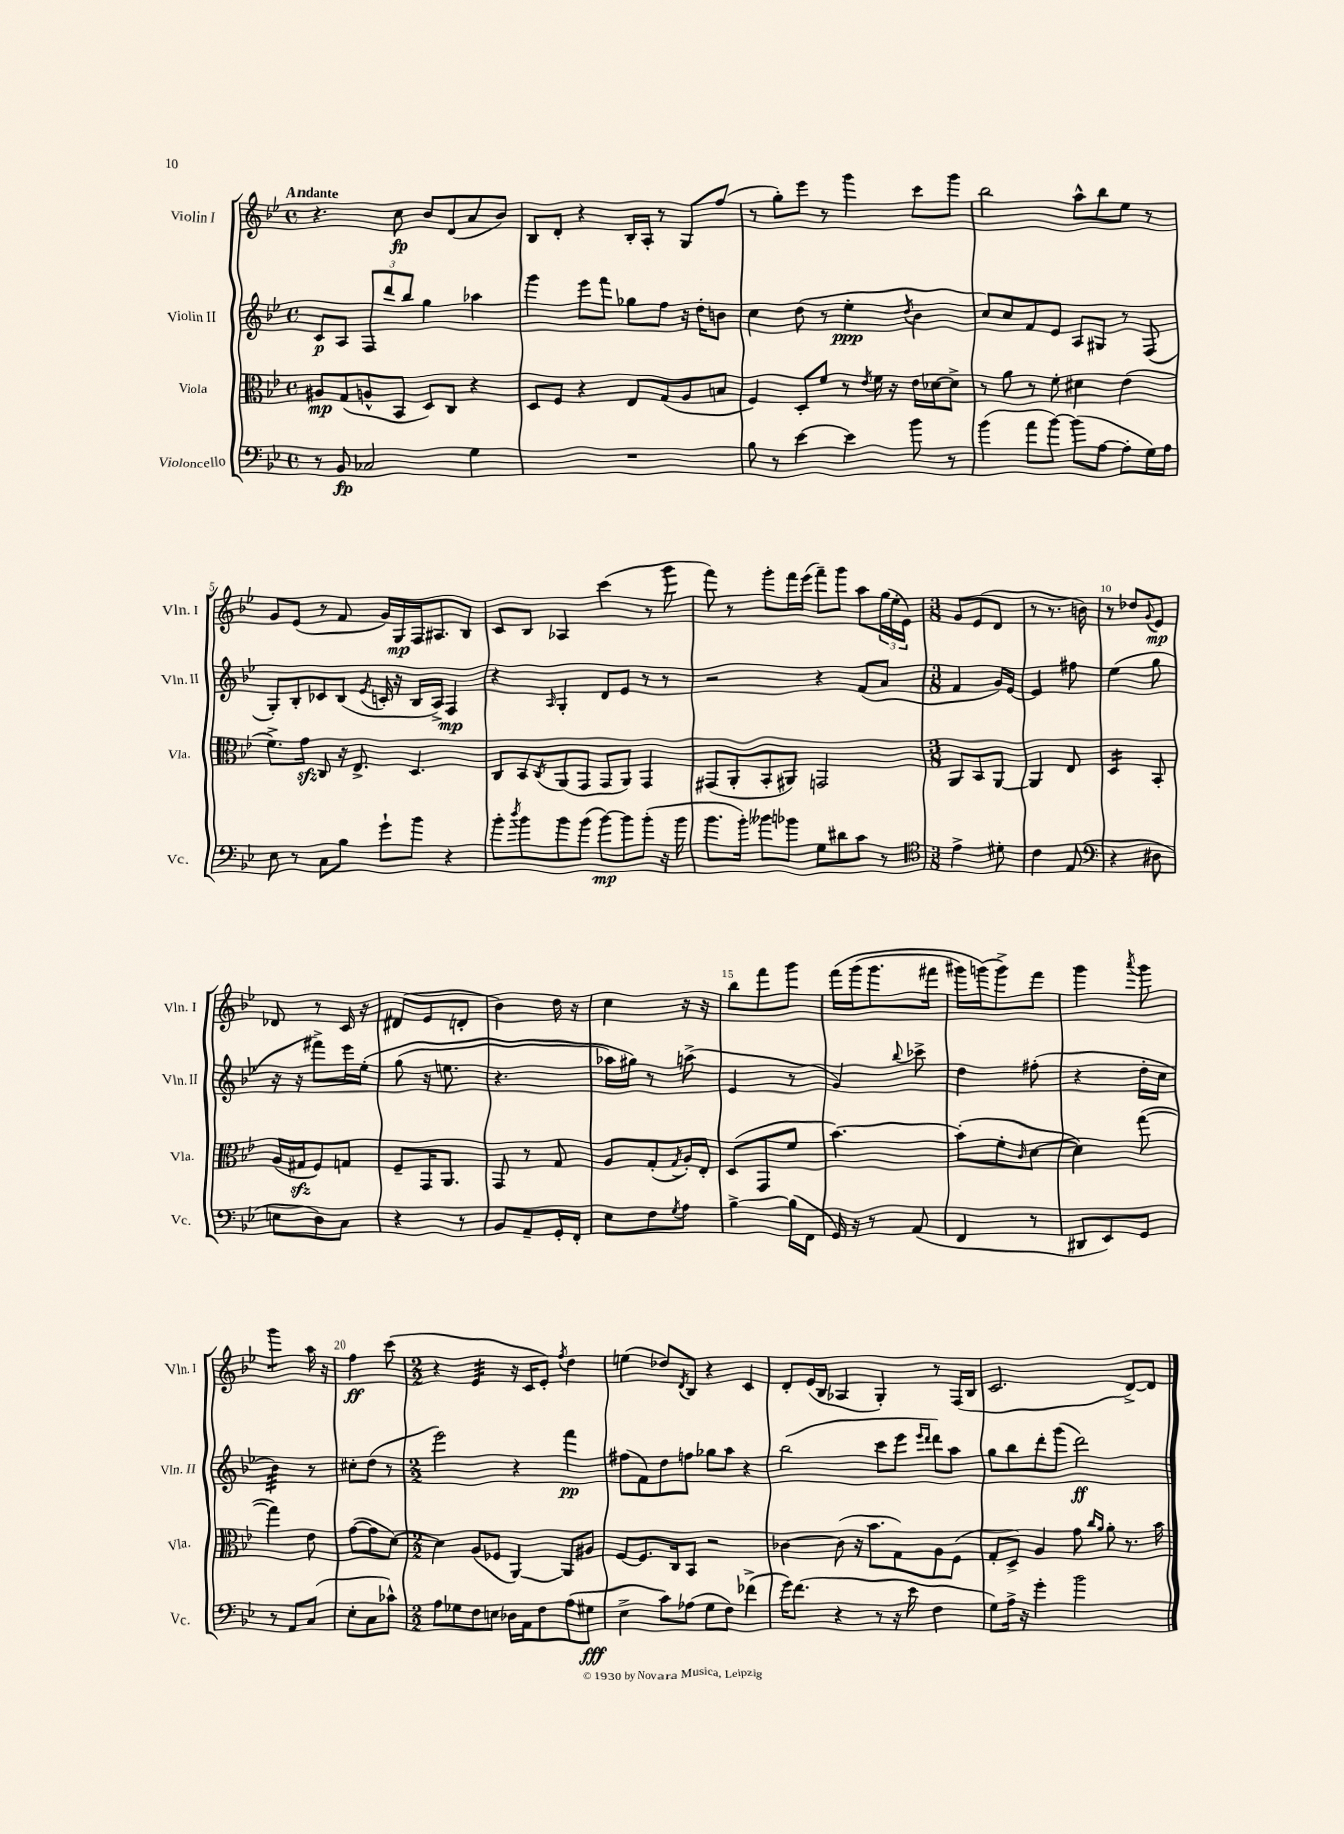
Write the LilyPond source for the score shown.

<<
\new StaffGroup <<
\new Staff = "s0" \with { instrumentName = "Violin I" shortInstrumentName = "Vln. I" } {
    \clef treble \key bes \major \defaultTimeSignature \time 4/4 \tempo "Andante"
    r4. c''8\fp bes'8 d'8( a'8 bes'8) |
    bes8 d'8-. r4 bes16-. a16-. r8 g8 f''8( |
    r8 g''8-.) ees'''8 r8 g'''4 c'''8 g'''8 |
    bes''2 a''8-^ bes''8 ees''8 r8 |
    g'8 ees'8( r8 f'8 g'16) g16\mp f16 ais8. bes8 |
    c'8 bes8 aes4 c'''4( r8 g'''8 |
    f'''8) r8 g'''8-. f'''16 ees'''16( f'''8--) g'''8 a''8 \tuplet 3/2 { g''16( ees''16-. ees'16) } |
    \numericTimeSignature \time 3/8 g'8 ees'8( d'8 |
    r8 r8. b'16) |
    r8 des''8 \appoggiatura { g'8 } ees'8\mp |
    des'8 r8 c'16 r16 |
    dis'8( ees'8 d'8-. |
    bes'4) d''16 r16 |
    c''4 r16 r16 |
    bes''8 f'''8 g'''8 |
    f'''16\( g'''16( g'''8. fis'''16 |
    gis'''16) g'''16(\) g'''8->) f'''8 |
    g'''4 \acciaccatura { a'''8 } g'''8 |
    g'''4:8 a''16 r16 |
    f''4\ff c'''8( |
    \numericTimeSignature \time 2/2 r4 ees'4:32 r16 c'16 ees'8-.) \acciaccatura { f''8 } d''4 |
    e''4( des''8) \acciaccatura { d'8 } bes8 r4 c'4 |
    d'8-. ees'16( bes16 aes4 g4-.) r8 f16( bes16 |
    c'2. d'8~->) d'8 \bar "|." |
}
\new Staff = "s1" \with { instrumentName = "Violin II" shortInstrumentName = "Vln. II" } {
    \clef treble \key bes \major \defaultTimeSignature \time 4/4
    c'8\p a8 \tuplet 3/2 { f8 d'''8 bes''8 } g''4 aes''4 |
    g'''4 ees'''8 f'''8 ges''8 f''8 r16 d''16-. b'8 |
    c''4 d''8( r8 ees''4-.\ppp \acciaccatura { d''8 } bes'4 |
    c''8) c''8 f'8 ees'8 a8 gis8 r8 f8( |
    g8-.) bes8-. ces'8 bes8( \acciaccatura { ees'8 } c'16-. r16 bes16 a16->) f4\mp |
    r4 \grace { a16 } g4-. d'8 ees'8 r8 r8 |
    r2 r4 f'8( a'8 |
    \numericTimeSignature \time 3/8 f'4 g'16) ees'16~ |
    ees'4 fis''8 |
    ees''4( g''8 |
    r16 r16 fis'''8->) ees'''16 ees''16-.\( |
    g''8( r16 e''8. |
    r4. |
    aes''16) gis''16\) r8 a''8->( |
    ees'4 r8 |
    g'4) \appoggiatura { bes''8 } ces'''8-> |
    d''4 fis''8-.( |
    r4 d''16-. c''16 |
    bes'4:32) r8 |
    cis''8-. d''8( r8 |
    \numericTimeSignature \time 2/2 ees'''2) r4 f'''4\pp |
    fis''8( f'8) d''8 f''8 ges''8 a''8 r4 |
    bes''2( c'''8 ees'''8 \grace { ees'''16 d'''16 } d'''8) a''8 |
    g''8 bes''8 d'''8-. g'''8( d'''2\ff) \bar "|." |
}
\new Staff = "s2" \with { instrumentName = "Viola" shortInstrumentName = "Vla." } {
    \clef alto \key bes \major \defaultTimeSignature \time 4/4
    ais8\mp g8( a8-^ bes,8 d8) c8 r4 |
    d8 f8 r4 ees8 g8( a8 b8 |
    f4) d8-. f'8 r8 \acciaccatura { ees'8 } f'16 r16 ees'16 des'16~ des'8-> |
    r8 a'8 r8 f'8-. dis'4 ees'4( |
    f'8.->) g'16\sfz c8 r16 ees8.-> d4. |
    c8 bes,8 \acciaccatura { c8 } a,8( g,8 g,8 a,8) g,4 |
    gis,8( a,8-. bes,8-. ais,8) g,2 |
    \numericTimeSignature \time 3/8 a,8 bes,8 a,8~ |
    a,4 ees8 |
    d4:16 bes,8-. |
    a16( gis16\sfz f8) g8 |
    f8-- g,16 a,8. |
    g,8 r8 g8 |
    a8 g8-.( \acciaccatura { g8 } a16-.) ees16-. |
    d8( g,8 f'8 |
    bes'4.~) |
    bes'8-.( f'8-. \grace { c'16 } d'8~ |
    d'4) g''8~( |
    g''4) ees'8 |
    g'8~( g'8 d'8~) |
    \numericTimeSignature \time 2/2 d'4 a8( fes8 a,4~) a,8 ais8 |
    f8~ f8. c16 bes,8 r2 |
    ces'4~ ces'8( r16 bes'8. g8) a8 f8( |
    g8-. d8->) a4 g'8 \grace { c''16 a'16 } a'8-. r8. bes'16 \bar "|." |
}
\new Staff = "s3" \with { instrumentName = "Violoncello" shortInstrumentName = "Vc." } {
    \clef bass \key bes \major \defaultTimeSignature \time 4/4
    r8 bes,8\fp ces2 g4 |
    R1 |
    bes8 r8 ees'4~ ees'4 bes'8 r8 |
    bes'4( a'8 bes'8~) bes'8( a8~ a8-. g16) a16 |
    ees8 r8 c8 bes8 g'8-! bes'8 r4 |
    bes'8-. \acciaccatura { d''8 } bes'8 bes'8 bes'8( bes'8~\mp) bes'8 bes'8-.( r16 bes'16 |
    bes'8. bes'16-.) beses'8 bes'8 g8 dis'8 c'8 r8 |
    \numericTimeSignature \time 3/8 \clef tenor ees'4-> dis'8-. |
    c'4 ees8( |
    \clef bass r4 dis8 |
    e8 d8) c8 |
    r4 r8 |
    bes,8 a,8-- g,16-. f,16-. |
    ees8 f8 \acciaccatura { g8 } a8 |
    bes4~-> bes16( f,16 |
    g,16) r16 r8 a,8( |
    f,4 r8 |
    dis,8 ees,8) g,8 |
    r8 a,8 c8( |
    ees8-. c8 ces'8-^) |
    \numericTimeSignature \time 2/2 a8 ges8 f8 e8 des16 a,16 f8 a8( gis8\fff |
    ees4-> c'8) aes8( g8 f8) fes'4->( |
    g'16) f'8.( r4 r8 r16 ees'16 f4 |
    g8) a16-> r16 g'4-. bes'2 \bar "|." |
}
>>
>>
\layout { \context { \Score \override BarNumber.break-visibility = ##(#f #t #t) barNumberVisibility = #(every-nth-bar-number-visible 5) } }
